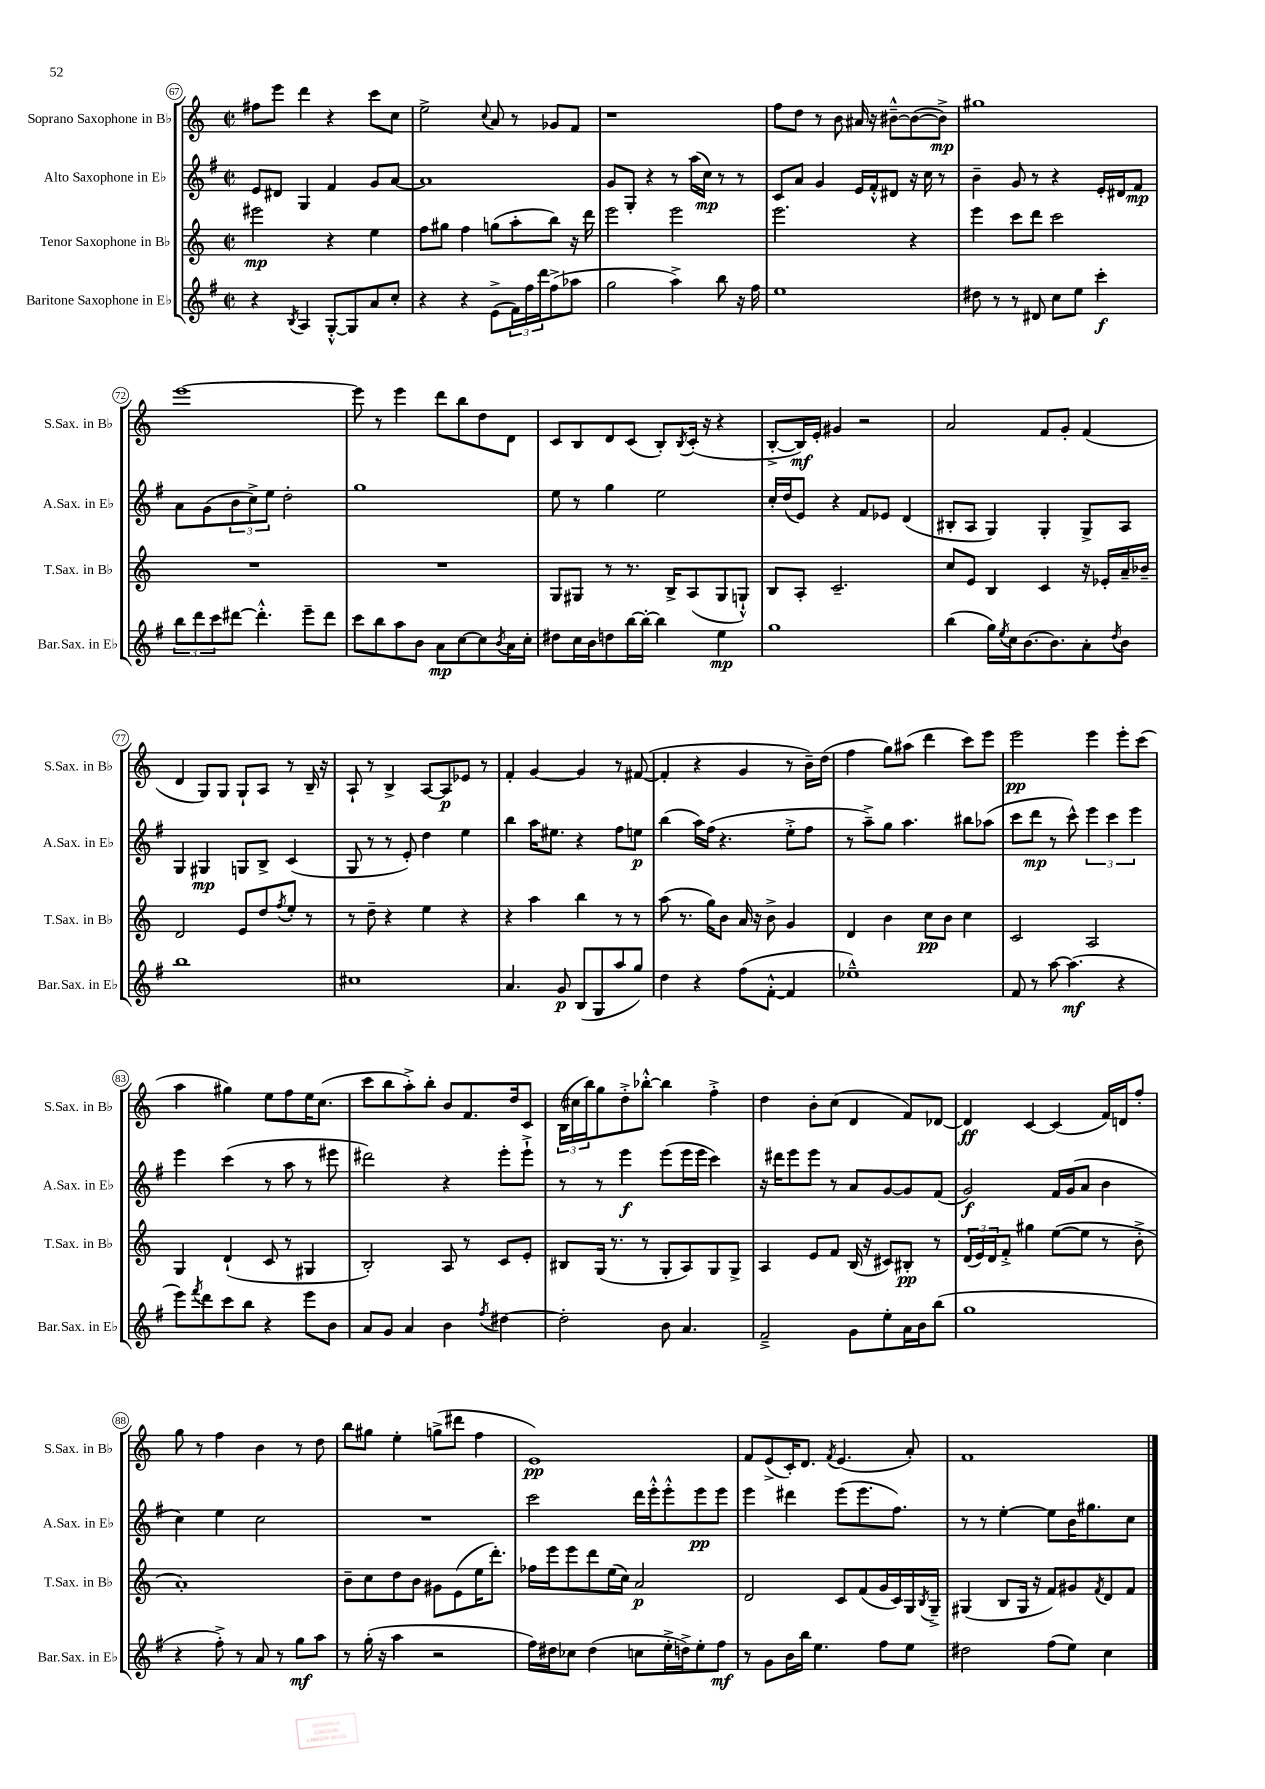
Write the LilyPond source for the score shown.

<<
\new StaffGroup <<
\new Staff = "s0" \with { instrumentName = "Soprano Saxophone in Bb" shortInstrumentName = "S.Sax. in Bb" } {
    \clef treble \key c \major \defaultTimeSignature \time 2/2
    fis''8 e'''8 d'''4 r4 c'''8 c''8 |
    e''2-> \appoggiatura { c''8 } a'8 r8 ges'8 f'8 |
    r1 |
    f''8 d''8 r8 b'8 ais'16 r16 bis'8~---^ bis'8~( bis'8->\mp) |
    gis''1 |
    e'''1~ |
    e'''8 r8 e'''4 d'''8 b''8 d''8 d'8 |
    c'8 b8 d'8 c'8( b8-.) \acciaccatura { b8 } c'16-.( r16 r4 |
    b8~-.-> b16\mf) e'16-. gis'4 r2 |
    a'2 f'8 g'8-. f'4( |
    d'4 g8) g8 g8-! a8 r8 b16-- r16 |
    a8-! r8 b4-> a8~ a8\p ees'8 r8 |
    f'4-. g'4~ g'4 r8 fis'8~( |
    fis'4-. r4 g'4 r8 b'16--) d''16( |
    f''4 g''8) ais''8( d'''4 c'''8) e'''8 |
    e'''2\pp e'''4 e'''8-. c'''8( |
    a''4 gis''4) e''8 f''8 e''16 c''8.( |
    c'''8 b''8 a''8-.->) b''8-. b'8 f'8. d''16 c'8 |
    \tuplet 3/2 { b16( cis''16 b''16) } g''8 d''8-.-> bes''8~-.-^ bes''4 f''4-.-> |
    d''4 b'8-. c''8( d'4 f'8) des'8~ |
    des'4\ff c'4~ c'4( f'16) d'16 f''8-. |
    g''8 r8 f''4 b'4 r8 d''8 |
    b''8 gis''8 e''4-. g''8->( dis'''8 f''4 |
    e'1\pp) |
    f'8 e'8->( c'16-.) d'8. \acciaccatura { f'8 } e'4.( a'8-.) |
    f'1 \bar "|." |
}
\new Staff = "s1" \with { instrumentName = "Alto Saxophone in Eb" shortInstrumentName = "A.Sax. in Eb" } {
    \clef treble \key g \major \defaultTimeSignature \time 2/2
    e'8 dis'8 g4 fis'4 g'8 a'8~ |
    a'1 |
    g'8 g8-. r4 r8 a''16( c''16\mp) r8 r8 |
    c'8 a'8 g'4 e'16 fis'16-.-^ dis'8 r16 c''16 r8 |
    b'4-- g'8 r8 r4 e'16-. dis'16 fis'8\mp |
    a'8 g'8( \tuplet 3/2 { b'8 c''8->) e''8 } d''2-. |
    g''1 |
    e''8 r8 g''4 e''2 |
    c''16-. d''16( e'8) r4 fis'8 ees'8 d'4( |
    bis8-. a8 g4) g4-. g8-> a8 |
    g4 gis4\mp g8 b8-> c'4( |
    g8 r8 r8 e'8-.) d''4 e''4 |
    b''4 a''16 eis''8. r4 fis''8 e''8\p |
    b''4( a''16) fis''16( r4. e''8-.-> fis''8 |
    r8 a''8--->) g''8 a''4. bis''8 aes''8( |
    c'''8 d'''8\mp r8 c'''8-^) \tuplet 3/2 { e'''4 c'''4 e'''4 } |
    e'''4 c'''4( r8 a''8 r8 eis'''8 |
    dis'''2) r4 e'''8-. e'''8-!-> |
    r8 r8 e'''4\f e'''8( e'''16 e'''16 c'''4) |
    r16 dis'''16 e'''8 e'''8 r8 a'8 g'8~ g'8 fis'8( |
    g'2\f) fis'16 g'16( a'8 b'4 |
    c''4) e''4 c''2 |
    R1 |
    c'''2 d'''16 e'''16-.-^ e'''8-.-^ e'''8\pp e'''8 |
    e'''4 dis'''4 e'''8( e'''8. fis''8.) |
    r8 r8 e''4~-. e''8 b'16 gis''8. c''8 \bar "|." |
}
\new Staff = "s2" \with { instrumentName = "Tenor Saxophone in Bb" shortInstrumentName = "T.Sax. in Bb" } {
    \clef treble \key c \major \defaultTimeSignature \time 2/2
    eis'''2\mp r4 e''4 |
    f''8 gis''8 f''4 g''8( a''8-. b''8) r16 d'''16 |
    e'''2 e'''2 |
    e'''2. r4 |
    e'''4 c'''8 d'''8 c'''2 |
    R1 |
    R1 |
    g8 gis8 r8 r8. b16-> a8( gis8 g8-!-^) |
    b8 a8-. c'2.-- |
    c''8 e'8 b4 c'4 r16 ees'16-. a'16-- bes'16-- |
    d'2 e'8 d''8 \acciaccatura { f''8 } e''8-. r8 |
    r8 d''8-- r4 e''4 r4 |
    r4 a''4 b''4 r8 r8 |
    a''8( r8. g''16) b'8 a'16 r16 b'8-> g'4 |
    d'4 b'4 c''8\pp b'8 c''4 |
    c'2 a2 |
    g4 d'4-!( c'8 r8 gis4 |
    b2-.) a8 r8 c'8 e'8-. |
    bis8 g16( r8. r8 g8-. a8) g8 g8-> |
    a4 e'8 f'8 b16( r16 cis'8) bis8-.\pp r8 |
    \tuplet 3/2 { d'16( e'16) d'16 } f'8-.-> gis''4 e''8~( e''8 r8 b'8-.-> |
    a'1-.) |
    b'8-- c''8 d''8 b'8 gis'8 e'8( e''16 d'''8.-.) |
    fes''16 e'''16 e'''8 d'''8 e''16( c''16) a'2\p |
    d'2 c'8 f'8( g'16 c'16) g16 \acciaccatura { b8 } g16---> |
    gis4( b8 gis16 r16 f'8) gis'8 \acciaccatura { f'8 } d'8 f'8 \bar "|." |
}
\new Staff = "s3" \with { instrumentName = "Baritone Saxophone in Eb" shortInstrumentName = "Bar.Sax. in Eb" } {
    \clef treble \key g \major \defaultTimeSignature \time 2/2
    r4 \acciaccatura { b8 } a4 g8~-.-^ g8 a'8 c''8-. |
    r4 r4 e'8->( \tuplet 3/2 { fis'16) fis''16 d'''16 } fis''8->( aes''8 |
    g''2 a''4->) b''8 r16 fis''16 |
    e''1 |
    dis''8 r8 r8 dis'8 c''8 e''8 c'''4-.\f |
    \tuplet 3/2 { b''8 d'''8 c'''8 } dis'''8~ dis'''4.-.-^ e'''8-- dis'''8 |
    c'''8 b''8 a''8 b'8 a'8\mp c''8~ c''8 \acciaccatura { b'8 } a'16 c''16-. |
    dis''8 c''16 b'16 d''8 b''16~ b''16~-. b''4 e''4\mp |
    g''1 |
    b''4( g''16) \acciaccatura { e''8 } c''16 b'8.~ b'8. a'8-. \acciaccatura { d''8 } b'8 |
    b''1 |
    cis''1 |
    a'4. g'8\p b8( g8 a''8 g''8) |
    d''4 r4 fis''8( fis'8~-.-^ fis'4 |
    ees''1---^) |
    fis'8 r8 a''8~ a''4.\mf( r4 |
    e'''8) \acciaccatura { fis'''8 } d'''8 c'''8 b''8 r4 e'''8 b'8 |
    a'8 g'8 a'4 b'4 \acciaccatura { fis''8 } dis''4~ |
    dis''2-. b'8 a'4. |
    fis'2---> g'8 e''8-. a'16 b'16 b''8( |
    g''1 |
    r4 fis''8-.->) r8 a'8 r8 g''8\mf a''8 |
    r8 g''16-.( r16 a''4 r2 |
    fis''16) dis''16 ces''8 dis''4( c''8 e''16-.-> d''16->) e''8-. fis''8\mf |
    r8 g'8 b'16 b''16 e''4. fis''8 e''8 |
    dis''2 fis''8( e''8) c''4 \bar "|." |
}
>>
>>
\layout { \context { \Score currentBarNumber = #67 \override BarNumber.stencil = #(make-stencil-circler 0.1 0.3 ly:text-interface::print) } }
